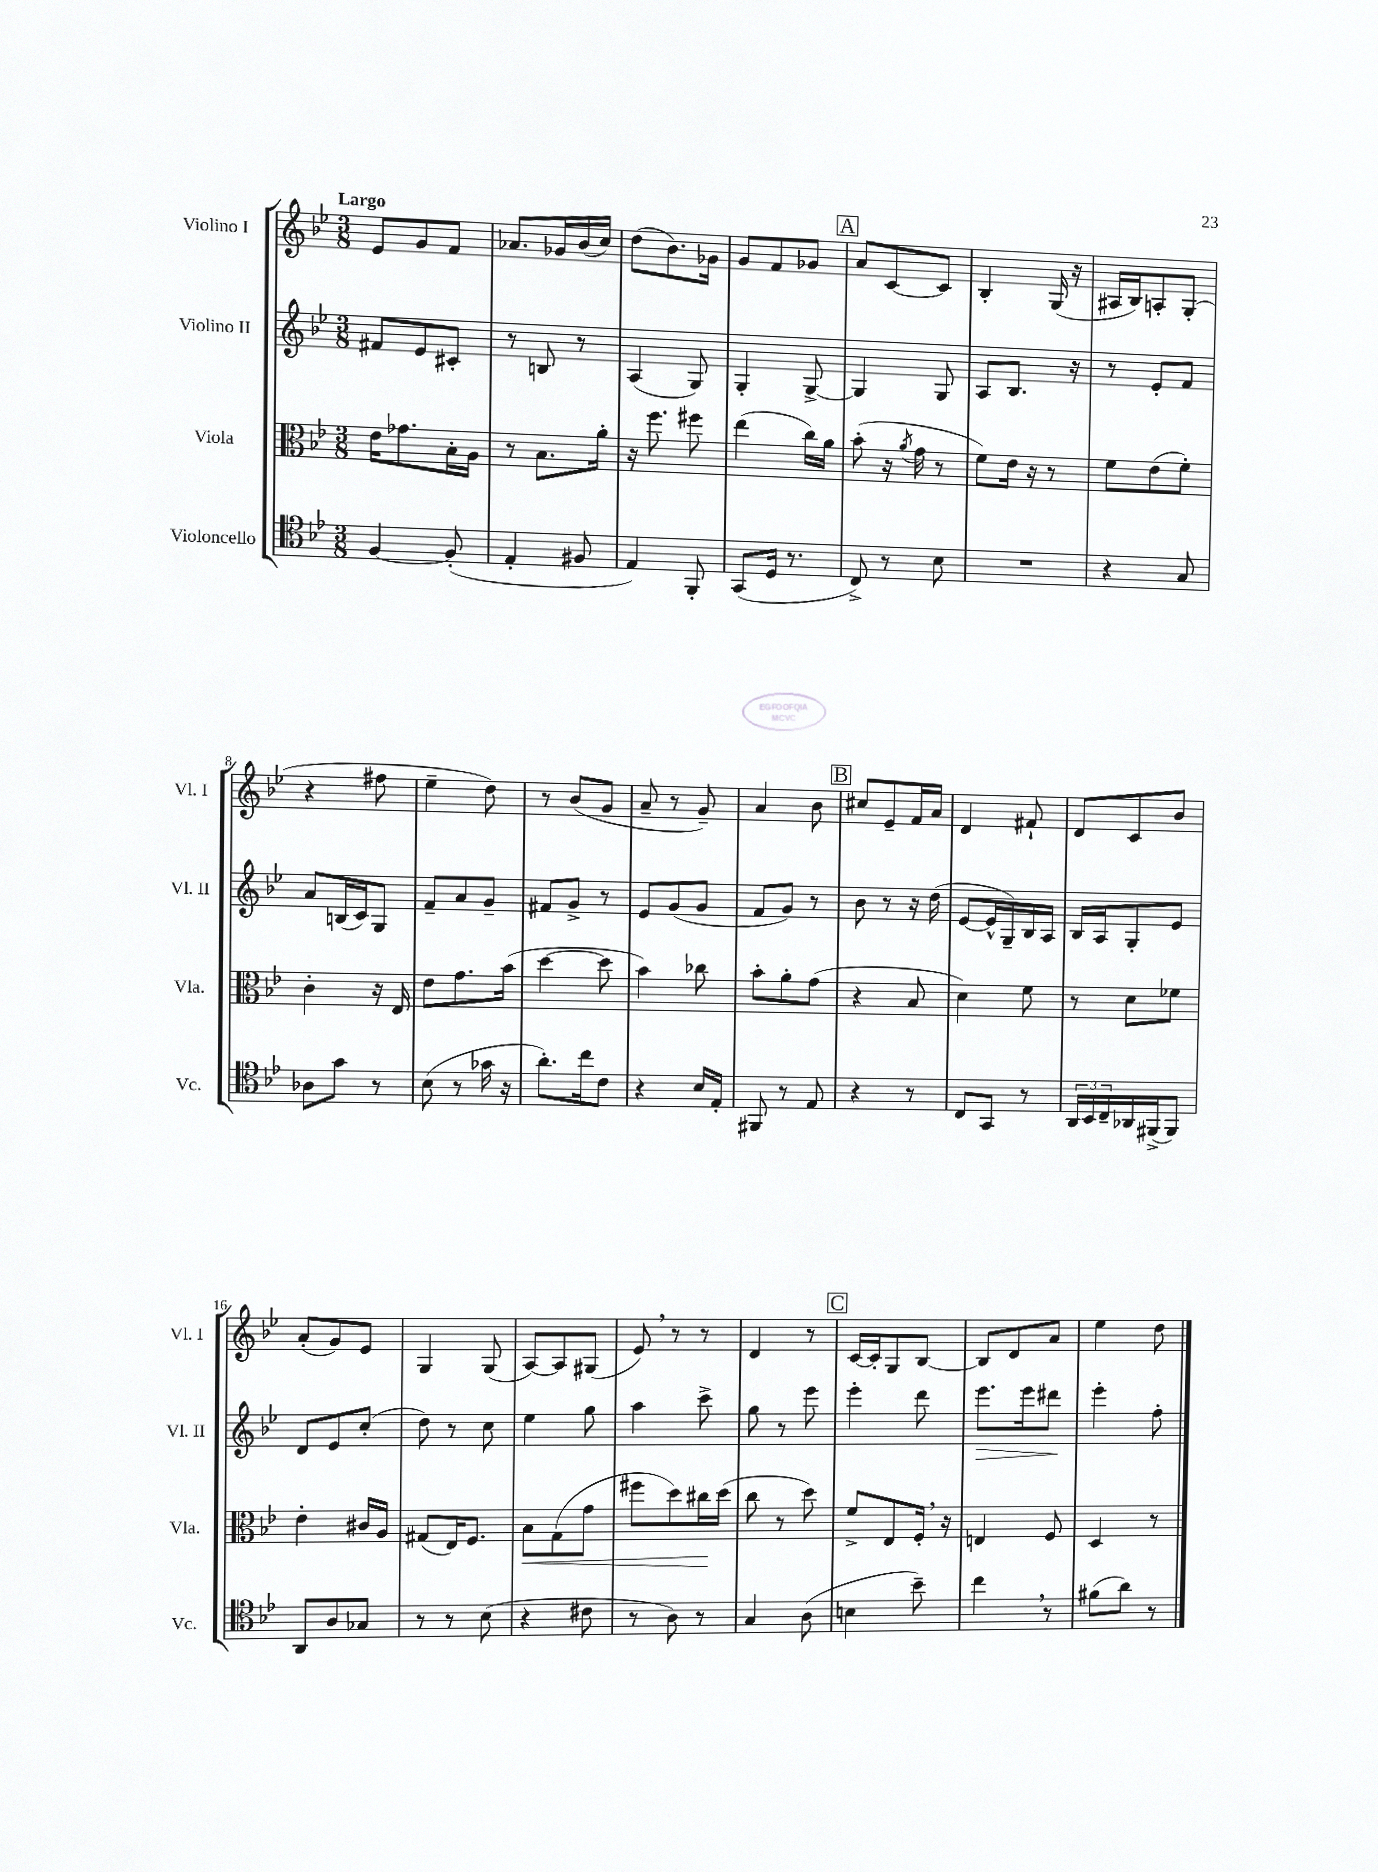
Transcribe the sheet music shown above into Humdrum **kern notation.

**kern	**kern	**kern	**kern
*staff4	*staff3	*staff2	*staff1
*clefC4	*clefC3	*clefG2	*clefG2
*k[b-e-]	*k[b-e-]	*k[b-e-]	*k[b-e-]
*M3/8	*M3/8	*M3/8	*M3/8
[4F	16e-	8f#	8e-
.	8.g-	.	.
.	.	8e-	8g
(8F']	16B-'	8c#'	8f
.	16A	.	.
=	=	=	=
4E-'	8r	8r	8.a-
.	8.B-	8B	.
.	.	.	16g-
8F#	.	8r	(16b-
.	16a'	.	16cc)
=	=	=	=
4E-)	16r	(4A	(8dd
.	8.ff	.	.
.	.	.	8.b-)
8FF'	8ff#	8G)	.
.	.	.	16g-
=	=	=	=
(8GG	(4ee-	4G'	8g
16D	.	.	8f
8.r	.	.	.
.	16cc)	[8G^	8g-
.	16a	.	.
=	=	=	=
8C^)	(8b-'	4G]	8a
8r	16r	.	[8c
.	8qa	.	.
.	16g	.	.
8B-	8r	8G	8c]
=	=	=	=
4.r	8f)	8A	4B-'
.	16e-	8.B-	.
.	16r	.	.
.	8r	.	(16G
.	.	16r	16r
=	=	=	=
4r	8f	8r	16A#
.	.	.	16B-)
.	(8e-	8e-'	8A'
8G	8f')	8f	(8G'
=	=	=	=
8A-	4c'	8a	4r
8g	.	(16B	.
.	.	16c)	.
8r	16r	8G	8ff#
.	16E-	.	.
=	=	=	=
(8B-	8e-	8f~	4ee-~
8r	8.g	8a	.
16g-	.	8g~	8dd)
16r	(16b-	.	.
=	=	=	=
8.a')	[4dd	8f#	8r
.	.	8g^	(8b-
16cc	.	.	.
8c	8dd]	8r	8g
=	=	=	=
4r	4b-)	8e-	8a~
.	.	(8g	8r
16B-	8cc-	8g	8g~)
16E-'	.	.	.
=	=	=	=
8FF#	8b-'	8f	4a
8r	8a'	8g)	.
8E-	(8g	8r	8b-
=	=	=	=
4r	4r	8b-	8cc#
.	.	8r	8e-~
8r	8B-	16r	16f
.	.	(16dd	16a
=	=	=	=
8C	4d)	[8e-	4d
8GG	.	16e-^^]	.
.	.	16G~)	.
8r	8f	16B-	8f#`
.	.	16A	.
=	=	=	=
24AA	8r	16B-	8d
24BB-	.	.	.
.	.	16A	.
24C~	.	.	.
16AA-	8d	8G'	8c
(16FF#^	.	.	.
8FF#)	8f-	8e-	8b-
=	=	=	=
8AA	4e-'	8d	(8a'
8A	.	8e-	8g)
8G-	16c#	(8cc'	8e-
.	16A	.	.
=	=	=	=
8r	(8G#	8dd)	4G
8r	16E-)	8r	.
.	8.F	.	.
(8B-	.	8cc	(8G
=	=	=	=
4r	8B-	4ee-	[8A)
.	(8G	.	8A]
8c#	8g	8gg	(8G#
=	=	=	=
8r	8ff#	4aa	8e-)
8A)	8dd)	.	8r
8r	16cc#	8ccc^	8r
.	(16dd	.	.
=	=	=	=
4G	8cc	8gg	4d
.	8r	8r	.
(8A	8dd)	8eee-	8r
=	=	=	=
4B	8f^	4eee-'	[16c
.	.	.	16c']
.	8E-	.	8G
8b-~)	16F'	8ddd	[8B-
.	16r	.	.
=	=	=	=
4cc	4E	8.eee-	8B-]
.	.	.	8d
.	.	16eee-	.
8r	8F	8ddd#	8a
=	=	=	=
(8f#	4D	4eee-'	4ee-
8a)	.	.	.
8r	8r	8ff'	8dd
==	==	==	==
*-	*-	*-	*-
